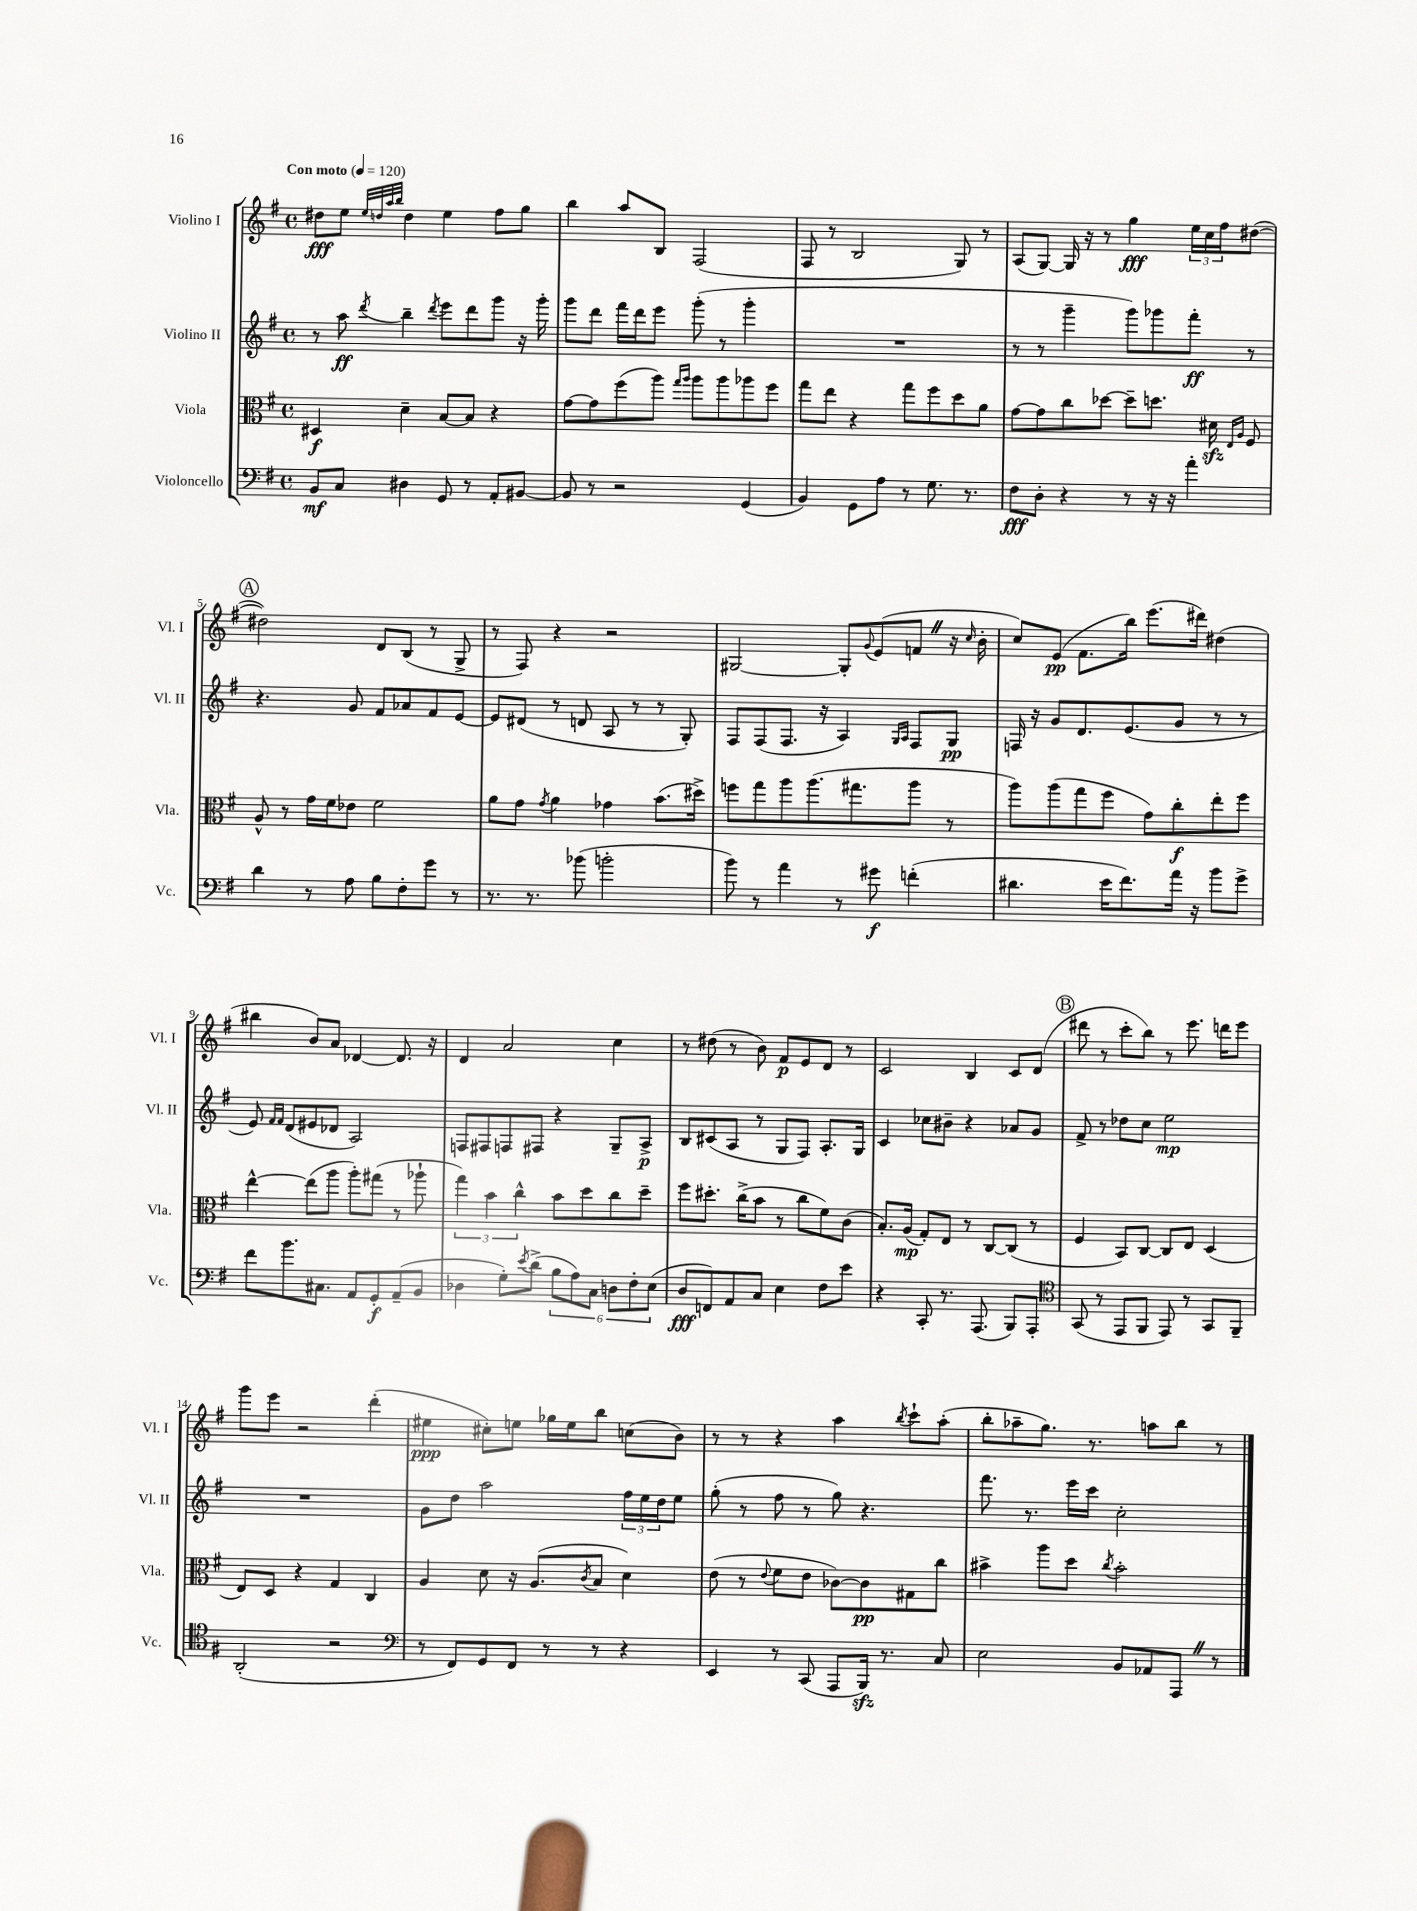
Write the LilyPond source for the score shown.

<<
\new StaffGroup <<
\new Staff = "s0" \with { instrumentName = "Violino I" shortInstrumentName = "Vl. I" } {
    \clef treble \key g \major \defaultTimeSignature \time 4/4 \tempo "Con moto" 4 = 120
    dis''8\fff e''8 \grace { e''32 d''32 a''32 b''32 } d''4 e''4 fis''8 g''8 |
    b''4 a''8 b8 fis2( |
    fis8 r8 b2 g8) r8 |
    a8( g8~) g16 r16 r8 g''4\fff \tuplet 3/2 { e''16 c''16 fis''16 } dis''8~( |
    \mark \markup { \circle "A" } dis''2) d'8 b8( r8 g8-> |
    r8 fis8) r4 r2 |
    gis2~ gis8-. \appoggiatura { g'8 } e'8( f'8 \once \override BreathingSign.text = \markup { \musicglyph "scripts.caesura.straight" } \breathe r16 \grace { c''16 } b'16-. |
    c''8) e'8\pp( fis'8. b''16) e'''8.( dis'''16) dis''4( |
    bis''4 b'8) a'8 des'4~ des'8. r16 |
    d'4 a'2 c''4 |
    r8 dis''8( r8 b'8) fis'8\p e'8 d'8 r8 |
    c'2 b4 c'8 d'8( |
    \mark \markup { \circle "B" } dis'''8 r8 c'''8-. b''8) r8 e'''8. d'''16 e'''8 |
    g'''8 e'''8 r2 d'''4-.( |
    eis''4\ppp cis''8-.) e''8 ges''16 e''16 b''8 c''8( b'8) |
    r8 r8 r4 a''4 \acciaccatura { b''8 } c'''8-! a''8-.( |
    b''8-. aes''8-- g''8.) r8. a''8 b''8 r8 \bar "|." |
}
\new Staff = "s1" \with { instrumentName = "Violino II" shortInstrumentName = "Vl. II" } {
    \clef treble \key g \major \defaultTimeSignature \time 4/4
    r8 a''8\ff \acciaccatura { d'''8 } b''4-- \acciaccatura { d'''8 } e'''8 d'''8 g'''8 r16 g'''16-. |
    g'''8 d'''8 fis'''16 d'''16 e'''8 g'''8-.( r8 g'''4-. |
    R1 |
    r8 r8 g'''4-- g'''8) ges'''8 fis'''8-.\ff r8 |
    \mark \markup { \circle "A" } r4. g'8 fis'8 aes'8 fis'8 e'8~ |
    e'8 dis'8( r8 d'8 a8 r8 r8 g8-.) |
    fis8 fis8( fis8. r16 a4) \grace { g16 a16 } fis8 g8\pp |
    f16 r16 g'8 d'8. e'8.( g'8 r8 r8 |
    e'8) \grace { fis'16 fis'16 } d'8( eis'8 des'8 a2) |
    f8 fis8 f8 fis8 r4 g8-- a8->\p |
    b8 cis'8( a8 r8 g8 fis8) a8.-. g16 |
    c'4 ces''8 bis'8-- r4 aes'8 g'8 |
    \mark \markup { \circle "B" } fis'8-> r8 des''8 c''8 e''2\mp |
    R1 |
    g'8 d''8 a''2 \tuplet 3/2 { fis''16 e''16 d''16 } e''8 |
    g''8-.( r8 fis''8 r8 g''8) r4. |
    fis'''8. r8. e'''16 c'''16 c''2-. \bar "|." |
}
\new Staff = "s2" \with { instrumentName = "Viola" shortInstrumentName = "Vla." } {
    \clef alto \key g \major \defaultTimeSignature \time 4/4
    dis4\f d'4-- b8~ b8 r4 |
    g'8~ g'8 fis''8( a''8) \grace { g''16 a''16 } a''8 a''8 aes''8 fis''8 |
    g''8 e''8 r4 g''8 fis''8 d''8 a'8 |
    g'8~ g'8 c''8 des''8~ des''8-- d''8. dis'16\sfz \grace { e16 a16 } fis8 |
    \mark \markup { \circle "A" } a8-^ r8 g'16 fis'16 ees'8 fis'2 |
    a'8 g'8 \acciaccatura { g'8 } a'4 ges'4 b'8.( dis''16->) |
    f''8 g''8 a''8 a''8.( gis''8. a''8 r8 |
    a''8) a''8( g''8 fis''8 g'8) c''8-.\f e''8-. fis''8 |
    e''4~-^ e''8( a''8 a''8-.) gis''8( r8 aes''8-! |
    \tuplet 3/2 { g''4) b'4 c''4-^ } b'8 d''8 c''8 d''8-- |
    fis''8 dis''8.-. c''16->( b'8 r8 c''8 fis'8) c'8( |
    b8.-.) a16\mp( g8-.) e8 r8 c8~ c8( r8 |
    \mark \markup { \circle "B" } fis4 b,8) c8~ c8 e8 d4( |
    e8) d8 r4 g4 c4 |
    a4 d'8 r16 a8.( \acciaccatura { c'8 } b8 d'4) |
    e'8( r8 \appoggiatura { e'8 } fis'8 e'8 ces'8~) ces'8\pp gis8 c''8 |
    bis'4-> a''8 d''8 \acciaccatura { c''8 } bis'2-. \bar "|." |
}
\new Staff = "s3" \with { instrumentName = "Violoncello" shortInstrumentName = "Vc." } {
    \clef bass \key g \major \defaultTimeSignature \time 4/4
    b,8\mf c8 dis4 g,8 r8 a,8-. bis,8~ |
    bis,8 r8 r2 g,4( |
    b,4) g,8 a8 r8 g8. r8. |
    fis8\fff d8-. r4 r8 r16 r16 a'4-. |
    \mark \markup { \circle "A" } d'4 r8 a8 b8 fis8-. g'8 r8 |
    r8. r8. bes'8( b'2-. |
    b'8) r8 a'4 r8 gis'8\f f'4-.( |
    dis'4. e'16 fis'8.) a'16 r16 b'8 g'8-> |
    fis'8 b'8. cis8. a,8 g,8-.\f a,8--( b,8 |
    des4 g8-.) \acciaccatura { e'8 } d'8->( \tuplet 6/4 { b8 a8) c8 d8 fis8-. e8( } |
    d8\fff f,8) a,8 c8 e4 fis8 e'8 |
    r4 c,8-. r8. a,,8.( b,,8) a,,8-. |
    \mark \markup { \circle "B" } \clef tenor g,8( r8 e,8 fis,8 e,8) r8 g,8 fis,8-- |
    a,2-.( r2 |
    \clef bass r8 fis,8) g,8 fis,8 r8 r8 r4 |
    e,4 r8 c,8( a,,8 b,,16\sfz) r8. c8 |
    e2 b,8 aes,8 a,,8 \once \override BreathingSign.text = \markup { \musicglyph "scripts.caesura.straight" } \breathe r8 \bar "|." |
}
>>
>>
